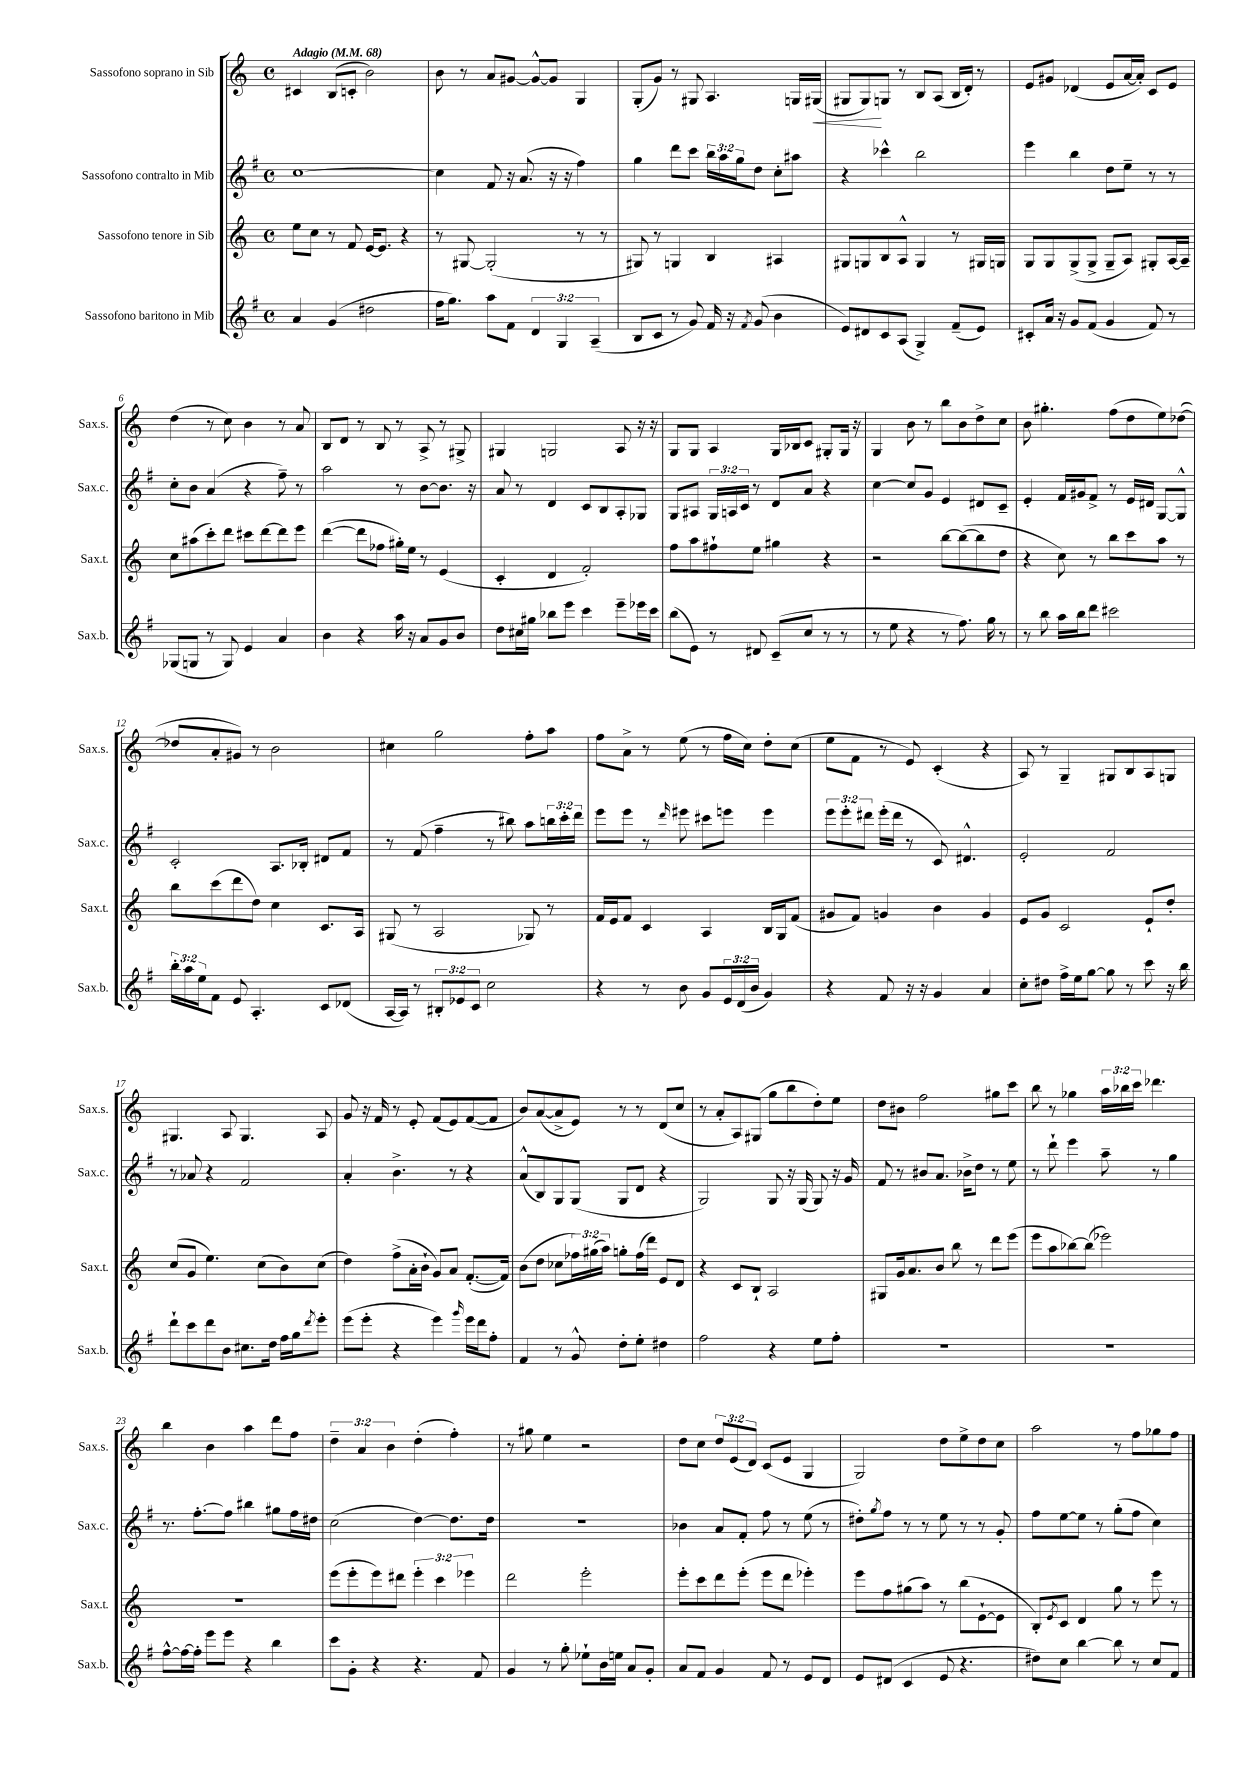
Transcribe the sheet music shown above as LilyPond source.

<<
\new StaffGroup <<
\new Staff = "s0" \with { instrumentName = "Sassofono soprano in Sib" shortInstrumentName = "Sax.s." } {
    \clef treble \key c \major \defaultTimeSignature \time 4/4 \override Staff.TupletNumber.text = #tuplet-number::calc-fraction-text \tempo "Adagio" 4 = 68
    cis'4 b8( c'8-. b'2) |
    b'8 r8 a'8 gis'8~ gis'8~-^ gis'8 g4 |
    g8-.( g'8) r8 gis8 a4. g16 gis16\<( |
    gis8 gis8\!) g8 r8 b8 a8( b16 d'16-.) r8 |
    e'8 gis'8 des'4( e'8 a'16~ a'16-.) c'8 e'8 |
    d''4( r8 c''8) b'4 r8 a'8 |
    b8 d'8 r8 b8 r8 a8-> r8 gis8-> |
    gis4 g2 a8 r16 r16 |
    g8 g8 a4 g16 bes16 c'8 gis8-. gis16 r16 |
    g4 b'8 r8 b''8 b'8 d''8-> c''8 |
    b'8 gis''4.-. f''8( d''8 e''8) des''8~( |
    des''8 a'8-. gis'8) r8 b'2 |
    cis''4 g''2 f''8-. a''8 |
    f''8 a'8-> r8 e''8( r8 f''16 c''16) d''8-. c''8( |
    e''8 f'8 r8 e'8) c'4-.( r4 |
    a8) r8 g4-- gis8 b8 a8 g8 |
    gis4. a8 gis4. a8 |
    g'8 r16 f'16 r8 e'8-. f'8( e'8) f'8~( f'8 |
    b'8) a'8~( a'8-> e'8) r8 r8 d'8( c''8 |
    r8 a'8-. a8) gis8( g''8 b''8 d''8-.) e''8 |
    d''8 bis'8 f''2 gis''8 c'''8 |
    b''8 r8 ges''4 \tuplet 3/2 { a''16 bes''16 c'''16 } des'''4. |
    b''4 b'4 a''4 d'''8 f''8 |
    \tuplet 3/2 { d''4-- a'4 b'4 } d''4-.( f''4-.) |
    r8 gis''8 e''4 r2 |
    d''8 c''8 \tuplet 3/2 { d''8 e'8( d'8) } c'8( e'8 g4 |
    g2) d''8 e''8-> d''8 c''8 |
    a''2 r8 f''8 ges''8 f''8 \bar "|." |
}
\new Staff = "s1" \with { instrumentName = "Sassofono contralto in Mib" shortInstrumentName = "Sax.c." } {
    \clef treble \key g \major \defaultTimeSignature \time 4/4 \override Staff.TupletNumber.text = #tuplet-number::calc-fraction-text
    c''1~ |
    c''4 fis'8 r16 a'8.( r16 r16 fis''4) |
    g''4 d'''8 c'''8 \tuplet 3/2 { b''16 a''16 g''16 } d''8 c''8-. ais''8 |
    r4 ces'''4-^ b''2 |
    e'''4 b''4 d''8 e''8-- r8 r8 |
    c''8-. b'8 a'4( r4 fis''8--) r8 |
    a''2 r8 b'8~ b'8. r16 |
    a'8 r8 d'4 c'8 b8 a8-. ges8 |
    g8 ais8 \tuplet 3/2 { g16 a16 c'16 } r8 d'8 a'8 r4 |
    c''4~ c''8 g'8 e'4 dis'8 c'8-- |
    e'4-. fis'16 gis'16 fis'8-> r8 e'16 dis'16 g8~ g8-^ |
    c'2-. a8. bes16-. dis'8 fis'8 |
    r8 fis'8( fis''4-- r8 bis''8) a''8 \tuplet 3/2 { b''16 c'''16-. d'''16 } |
    e'''8 e'''8 r8 \grace { d'''16 } eis'''8 cis'''8 e'''8 e'''4 |
    \tuplet 3/2 { e'''8 e'''8-. dis'''8 } e'''16-.( dis'''16 r8 c'8) dis'4.-^ |
    e'2-. fis'2 |
    r8 aes'8 r4 fis'2 |
    a'4-. b'4.-> r8 r4 |
    a'8-^( b8) g8 g8( g8 d'8 r4 |
    g2) g8 r16 g16( g8) r16 g'16 |
    fis'8 r8 bis'8 a'8. bes'16-> d''8 r8 e''8 |
    r8 d'''8-! e'''4 a''8-- r8 g''4 |
    r8. fis''8.~-. fis''8 bis''4 gis''8 fis''16 dis''16 |
    c''2( d''4~) d''8. d''16 |
    R1 |
    bes'4 a'8 fis'8-. fis''8 r8 e''8( r8 |
    dis''8-.) \acciaccatura { g''8 } fis''8 r8 r8 e''8 r8 r8 g'8-. |
    fis''8 e''8~ e''8 r8 g''8-.( fis''8 c''4) \bar "|." |
}
\new Staff = "s2" \with { instrumentName = "Sassofono tenore in Sib" shortInstrumentName = "Sax.t." } {
    \clef treble \key c \major \defaultTimeSignature \time 4/4 \override Staff.TupletNumber.text = #tuplet-number::calc-fraction-text
    e''8 c''8 r8 f'8 e'16~ e'8. r4 |
    r8 gis8~ gis2-.( r8 r8 |
    gis8) r8 g4 b4 ais4 |
    gis8 g8 b8 a8-^ g4 r8 gis16 g16 |
    g8 g8 g8->( g8-> g8-- a8) gis8-. a16~ a16-- |
    c''8 ais''8( c'''8-.) d'''8 cis'''8 d'''8~ d'''8 e'''8 |
    d'''4~( d'''8 fes''8 gis''16-.) e''16 r8 e'4( |
    c'4-. d'4 f'2-.) |
    f''8 a''8 fis''8-! e''8 gis''4 r4 |
    r2 b''8~ b''8~( b''8 d''8 |
    r4 c''8) r8 b''8 c'''8 a''8 r8 |
    b''8 c'''8( d'''8 d''8) c''4 c'8. a16 |
    gis8( r8 a2 ges8) r8 |
    f'16 e'16 f'8 c'4 a4 b16 g16 f'8( |
    gis'8 f'8) g'4 b'4 g'4 |
    e'8 g'8 c'2 e'8-! d''8-. |
    c''8( g'8 e''4.) c''8( b'8) c''8( |
    d''4) f''8->( a'16-. b'16-! g'8) a'8 f'8.~-.( f'16) |
    b'8( d''8 ces''8 \tuplet 3/2 { fes''16) gis''16( a''16) } g''8-. fes''16( d'''16) e'8 d'8 |
    r4 c'8 b8-! a2 |
    gis8 g'16 a'8. b'8 b''8 r8 d'''8 e'''8( |
    e'''8 a''8 bes''8~) bes''8( ees'''2) |
    R1 |
    e'''8( e'''8-. e'''8) dis'''8 \tuplet 3/2 { e'''4-. c'''4 ees'''4 } |
    d'''2 e'''2-. |
    e'''8-. c'''8 d'''8 e'''8-.( e'''8 d'''8 ees'''4-.) |
    e'''8 f''8 gis''8( a''8) r8 b''8( e'8~-! e'8 |
    b8-.) \acciaccatura { e'8 } c'8 d'4 g''8 r8 e'''8 r8 \bar "|." |
}
\new Staff = "s3" \with { instrumentName = "Sassofono baritono in Mib" shortInstrumentName = "Sax.b." } {
    \clef treble \key g \major \defaultTimeSignature \time 4/4 \override Staff.TupletNumber.text = #tuplet-number::calc-fraction-text
    a'4 g'4( dis''2 |
    fis''16 g''8.) a''8 fis'8 \tuplet 3/2 { d'4 g4 a4--( } |
    b8 c'8 r8 g'8) fis'16 r16 \acciaccatura { fis'8 } g'8( b'4 |
    e'8) dis'8 c'8 a8( g4->) fis'8--( e'8) |
    cis'8-. a'16 r16 g'8 fis'8( g'4 fis'8) r8 |
    ges8( g8 r8 g8) e'4 a'4 |
    b'4 r4 a''16 r16 a'8 g'8 b'8 |
    d''8 cis''16 gis''16 bes''8 e'''8 c'''4 e'''8-- ees'''16 c'''16 |
    b''8( e'8) r8 dis'8 c'8--( c''8 r8 r8 |
    r8 e''8 r4 r8 fis''8.) g''16 r8 |
    r8 b''8 a''16 b''16 d'''8 cis'''2 |
    \tuplet 3/2 { b''16-. a''16 e''16 } fis'8 e'8 a4.-. c'8 des'8( |
    a16~ a16) r8 \tuplet 3/2 { bis8-. ees'8 c'8 } c''2 |
    r4 r8 b'8 g'8 \tuplet 3/2 { e'16 d'16( b'16 } g'4) |
    r4 fis'8 r16 r16 g'4 a'4 |
    c''8-. dis''8 fis''16-> e''16 g''8~ g''8 r8 c'''8 r16 b''16 |
    d'''8-! c'''8 d'''8 b'8 cis''8. d''16 fis''16 g''16 \acciaccatura { d'''8 } e'''8-. |
    e'''8( e'''8-. r4 e'''4) \grace { g'''16 } e'''16 d'''16 fis''8-. |
    fis'4 r8 g'8-^ d''8-. e''8-. dis''4 |
    fis''2 r4 e''8 fis''8-. |
    R1 |
    R1 |
    fis''8~-^ fis''16~ fis''16-. e'''8 e'''8 r4 b''4 |
    c'''8 g'8-. r4 r4. fis'8 |
    g'4 r8 g''8-. ees''8-! b'16 e''16 a'8 g'8-. |
    a'8 fis'8 g'4 fis'8 r8 e'8 d'8 |
    e'8 dis'8( c'4 e'8 r4. |
    dis''8) c''8 b''4~ b''8 r8 c''8 fis'8 \bar "|." |
}
>>
>>
